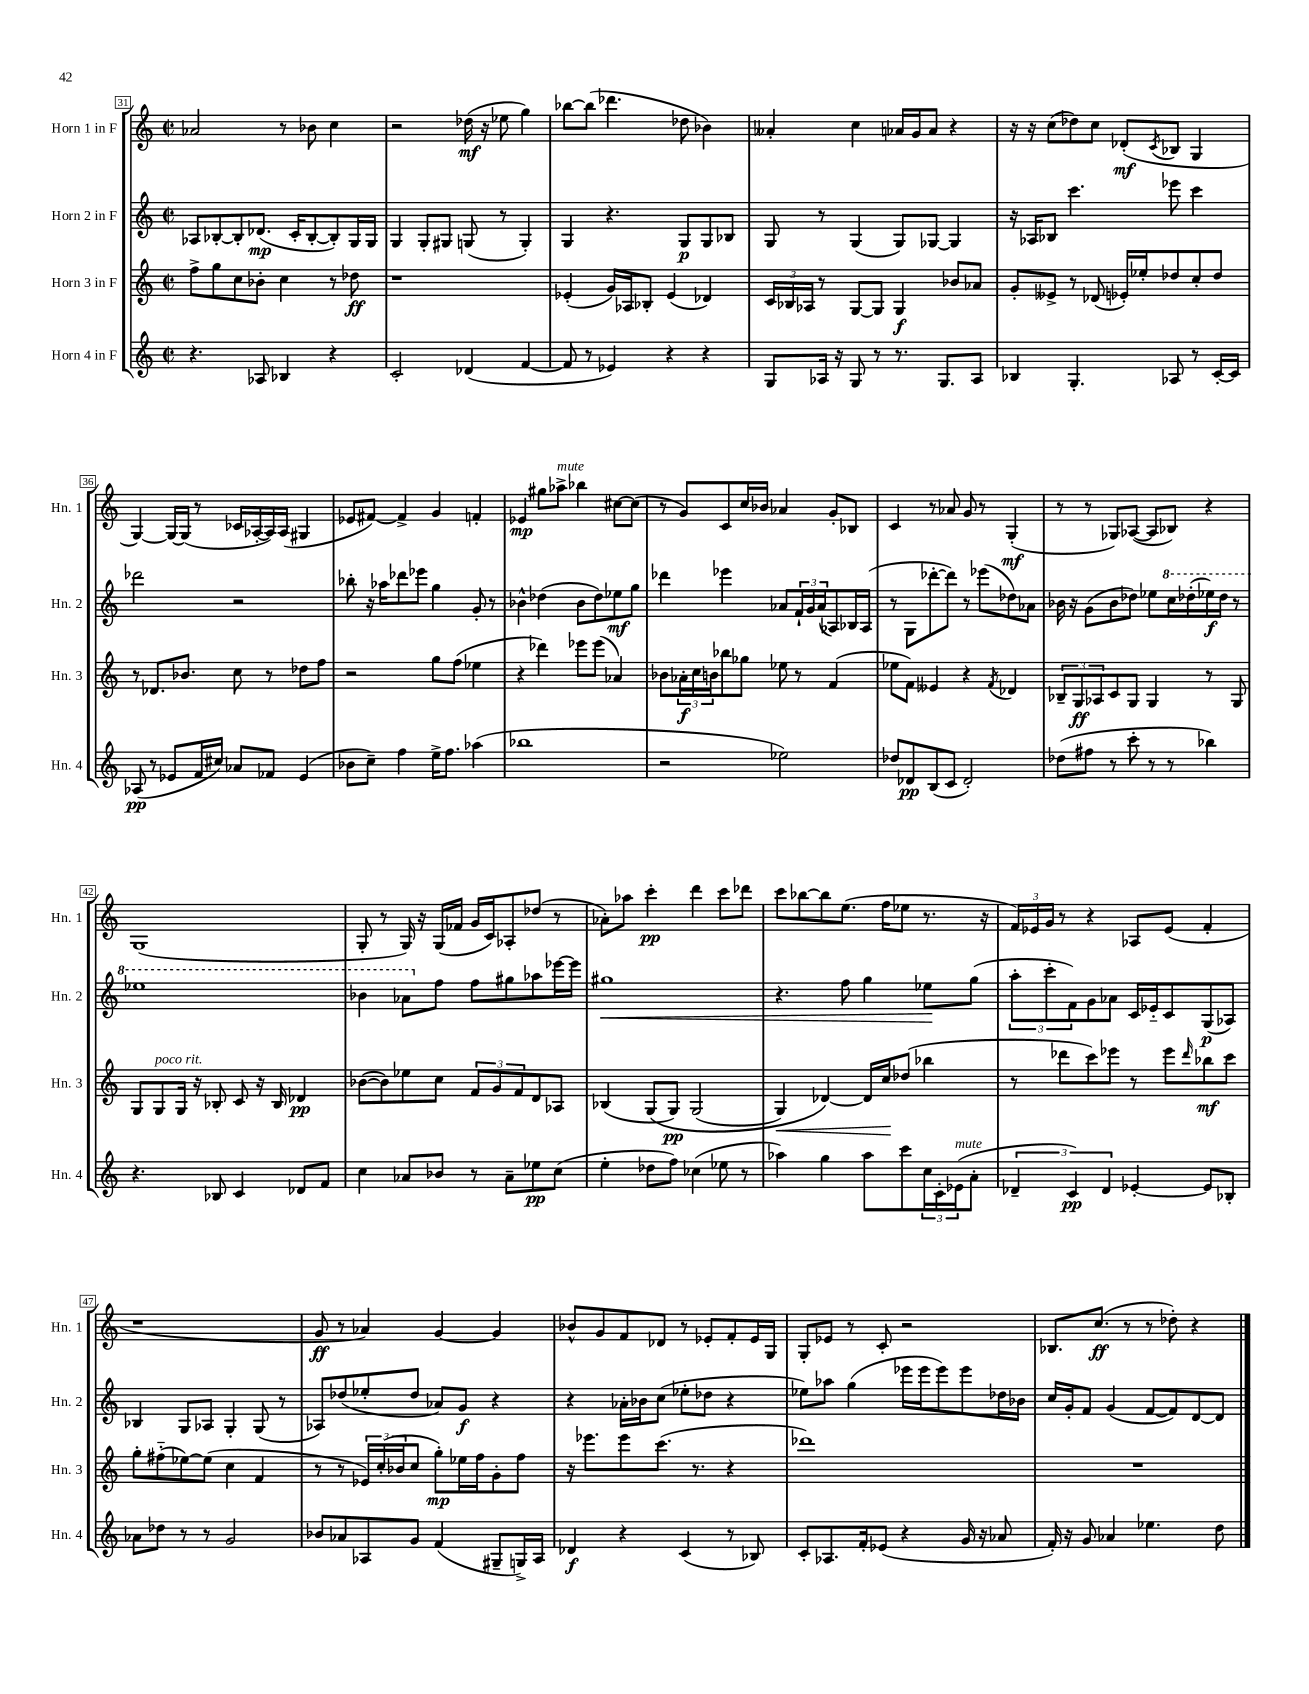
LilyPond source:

<<
\new StaffGroup <<
\new Staff = "s0" \with { instrumentName = "Horn 1 in F" shortInstrumentName = "Hn. 1" } {
    \clef treble \key c \major \defaultTimeSignature \time 2/2
    aes'2 r8 bes'8 c''4 |
    r2 des''16\mf( r16 ees''8 g''4) |
    bes''8~ bes''8( des'''4. des''8 bes'4) |
    aeses'4-. c''4 aes'16 g'16 aes'8 r4 |
    r16 r16 c''8( des''8) c''8 des'8-.\mf( \acciaccatura { c'8 } bes8 g4 |
    g4~) g16~ g16( r8 ces'16 aes16~-. aes16) aes16( gis4 |
    ees'8 fis'8~) fis'4-> g'4 f'4-. |
    ees'4\mp gis''8 aes''8->^\markup { \italic "mute" } bes''4 cis''8~ cis''8( |
    r8 g'8) c'8 c''16 bes'16 aes'4 g'8-. bes8 |
    c'4 r8 aes'8 g'8 r8 g4-.\mf( |
    r8 r8 ges8) aes8~( aes8 bes8) r4 |
    g1( |
    g8-. r8 g16) r16 g16( fes'16 g'16 c'16) aes8-. des''8( r8 |
    aes'8-.) aes''8 c'''4-.\pp d'''4 c'''8 des'''8 |
    c'''8 bes''8~ bes''8 e''8.( f''16 ees''8 r8. r16 |
    \tuplet 3/2 { f'16) ees'16 g'16 } r8 r4 aes8 ees'8( f'4-. |
    r1 |
    g'8\ff r8 aes'4) g'4~ g'4 |
    bes'8-^ g'8 f'8 des'8 r8 ees'8-. f'8-. ees'16 g16 |
    g8-. ees'8 r8 c'8-. r2 |
    bes8. c''8.\ff( r8 r8 des''8-.) r4 \bar "|." |
}
\new Staff = "s1" \with { instrumentName = "Horn 2 in F" shortInstrumentName = "Hn. 2" } {
    \clef treble \key c \major \defaultTimeSignature \time 2/2
    aes8 bes8~-. bes8-. des'8.\mp( c'16-. bes8~-. bes8-.) g16 g16 |
    g4 g8-. gis8 g8( r8 g4-.) |
    g4 r4. g8\p g8 bes8 |
    g8 r8 g4( g8) ges8~ ges4 |
    r16 aes16 bes8 c'''4. ees'''8 c'''4 |
    des'''2 r2 |
    bes''8-. r16 aes''16 des'''8 ees'''8 g''4 g'8-. r8 |
    bes'4-^ des''4( bes'8 des''8) ees''8\mf g''8 |
    des'''4 ees'''4 aes'8 \tuplet 3/2 { f'16-! g'16 aes'16( } aes8) bes16 aes16( |
    r8 g8 des'''8~-. des'''8) r8 ees'''8( des''8) aes'8 |
    bes'16 r16 g'8( bes'8 des''8) ees''8 \ottava #1 c'''16 des'''16-.( ees'''16\f) des'''16 r8 |
    ees'''1 |
    bes''4 aes''8 \ottava #0 f''8 f''8 gis''8 aes''!8 ees'''16~ ees'''16 |
    gis''1\< |
    r4. f''8 g''4 ees''8\! g''8( |
    \tuplet 3/2 { a''8-. c'''8-. f'8) } g'8 aes'8 c'16 ees'16-_ c'8 g8\p( aes8) |
    bes4 g8 aes8 g4-. g8( r8 |
    aes8) des''8( ees''8-. des''8 aes'8) g'8\f r4 |
    r4 aes'16-. bes'16 c''8( ees''8-. des''8 r4 |
    ees''8) aes''8 g''4( ees'''16 ees'''16 ees'''8) ees'''8 des''16 bes'16 |
    c''16 g'16-. f'8 g'4( f'8~ f'8) d'8~ d'8 \bar "|." |
}
\new Staff = "s2" \with { instrumentName = "Horn 3 in F" shortInstrumentName = "Hn. 3" } {
    \clef treble \key c \major \defaultTimeSignature \time 2/2
    f''8-> g''8 c''8 bes'8-. c''4 r8 des''8\ff |
    r1 |
    ees'4-.( g'16) aes16 bes8-. ees'4( des'4) |
    \tuplet 3/2 { c'16 bes16 aes16 } r8 g8~ g8 g4\f bes'8 aes'8 |
    g'8-. eeses'8-> r8 des'8( ees'16-.) ees''16-. des''8 c''8-. des''8 |
    r8 des'8. bes'8. c''8 r8 des''8 f''8 |
    r2 g''8 f''8( ees''4 |
    r4 des'''4) ees'''8 ees'''8( aes'4) |
    bes'8 \tuplet 3/2 { aes'16-.\f c''16 b'16 } bes''8 ges''8 ees''8 r8 f'4( |
    ees''8 f'8) eeses'4 r4 \acciaccatura { f'8 } des'4 |
    \tuplet 3/2 { bes8-- g8\ff aes8 } c'8 g8 g4 r8 g8 |
    g8 g8^\markup { \italic "poco rit." } g16 r16 bes8-. c'8 r16 bes16 des'4\pp |
    bes'8~( bes'8) ees''8 c''8 \tuplet 3/2 { f'8 g'8 f'8 } d'8 aes8 |
    bes4( g8\( g8\pp) g2( |
    g4\<) des'4~\) des'16 c''16\! des''8( bes''4 |
    r8 des'''8 c'''8) ees'''8 r8 ees'''8 \grace { des'''16 } bes''8\mf c'''8 |
    g''8-. fis''8-_( ees''8~) ees''8( c''4 f'4 |
    r8 r8 \tuplet 3/2 { ees'16) c''16-.( bes'16 } c''8 g''8-.\mp) ees''16 f''16 g'8-. f''8 |
    r16 ees'''8. ees'''8 c'''8.( r8. r4 |
    des'''1) |
    R1 \bar "|." |
}
\new Staff = "s3" \with { instrumentName = "Horn 4 in F" shortInstrumentName = "Hn. 4" } {
    \clef treble \key c \major \defaultTimeSignature \time 2/2
    r4. aes8 bes4 r4 |
    c'2-. des'4( f'4~ |
    f'8 r8 ees'4) r4 r4 |
    g8 aes16 r16 g8 r8 r8. g8. aes8 |
    bes4 g4.-. aes8 r8 c'16~-. c'16 |
    aes8\pp( r8 ees'8 f'16 cis''16) aes'8 fes'8 ees'4( |
    bes'8 c''8--) f''4 e''16-> f''8. aes''4( |
    bes''1 |
    r2 ees''2) |
    des''8 des'8\pp b8( c'8 des'2-.) |
    des''8( fis''8 r8 c'''8-. r8 r8 bes''4) |
    r4. bes8 c'4 des'8 f'8 |
    c''4 aes'8 bes'8 r8 aes'8-- ees''8\pp c''8( |
    e''4-. des''8 f''8) ces''4( ees''8 r8 |
    aes''4) g''4 aes''8 c'''8 \tuplet 3/2 { c''16 c'16-. ees'16^\markup { \italic "mute" }( } a'8-. |
    \tuplet 3/2 { des'4-- c'4\pp) des'4 } ees'4~-. ees'8 bes8-. |
    aes'8 des''8 r8 r8 g'2 |
    bes'8 aes'8 aes8 g'8 f'4( gis8-- g16->) aes16 |
    des'4\f r4 c'4( r8 bes8) |
    c'8-. aes8. f'16-. ees'8( r4 g'16 r16 aes'8 |
    f'16-.) r16 g'8 aes'4 ees''4. d''8 \bar "|." |
}
>>
>>
\layout { \context { \Score currentBarNumber = #31 \override BarNumber.stencil = #(make-stencil-boxer 0.1 0.3 ly:text-interface::print) } }
